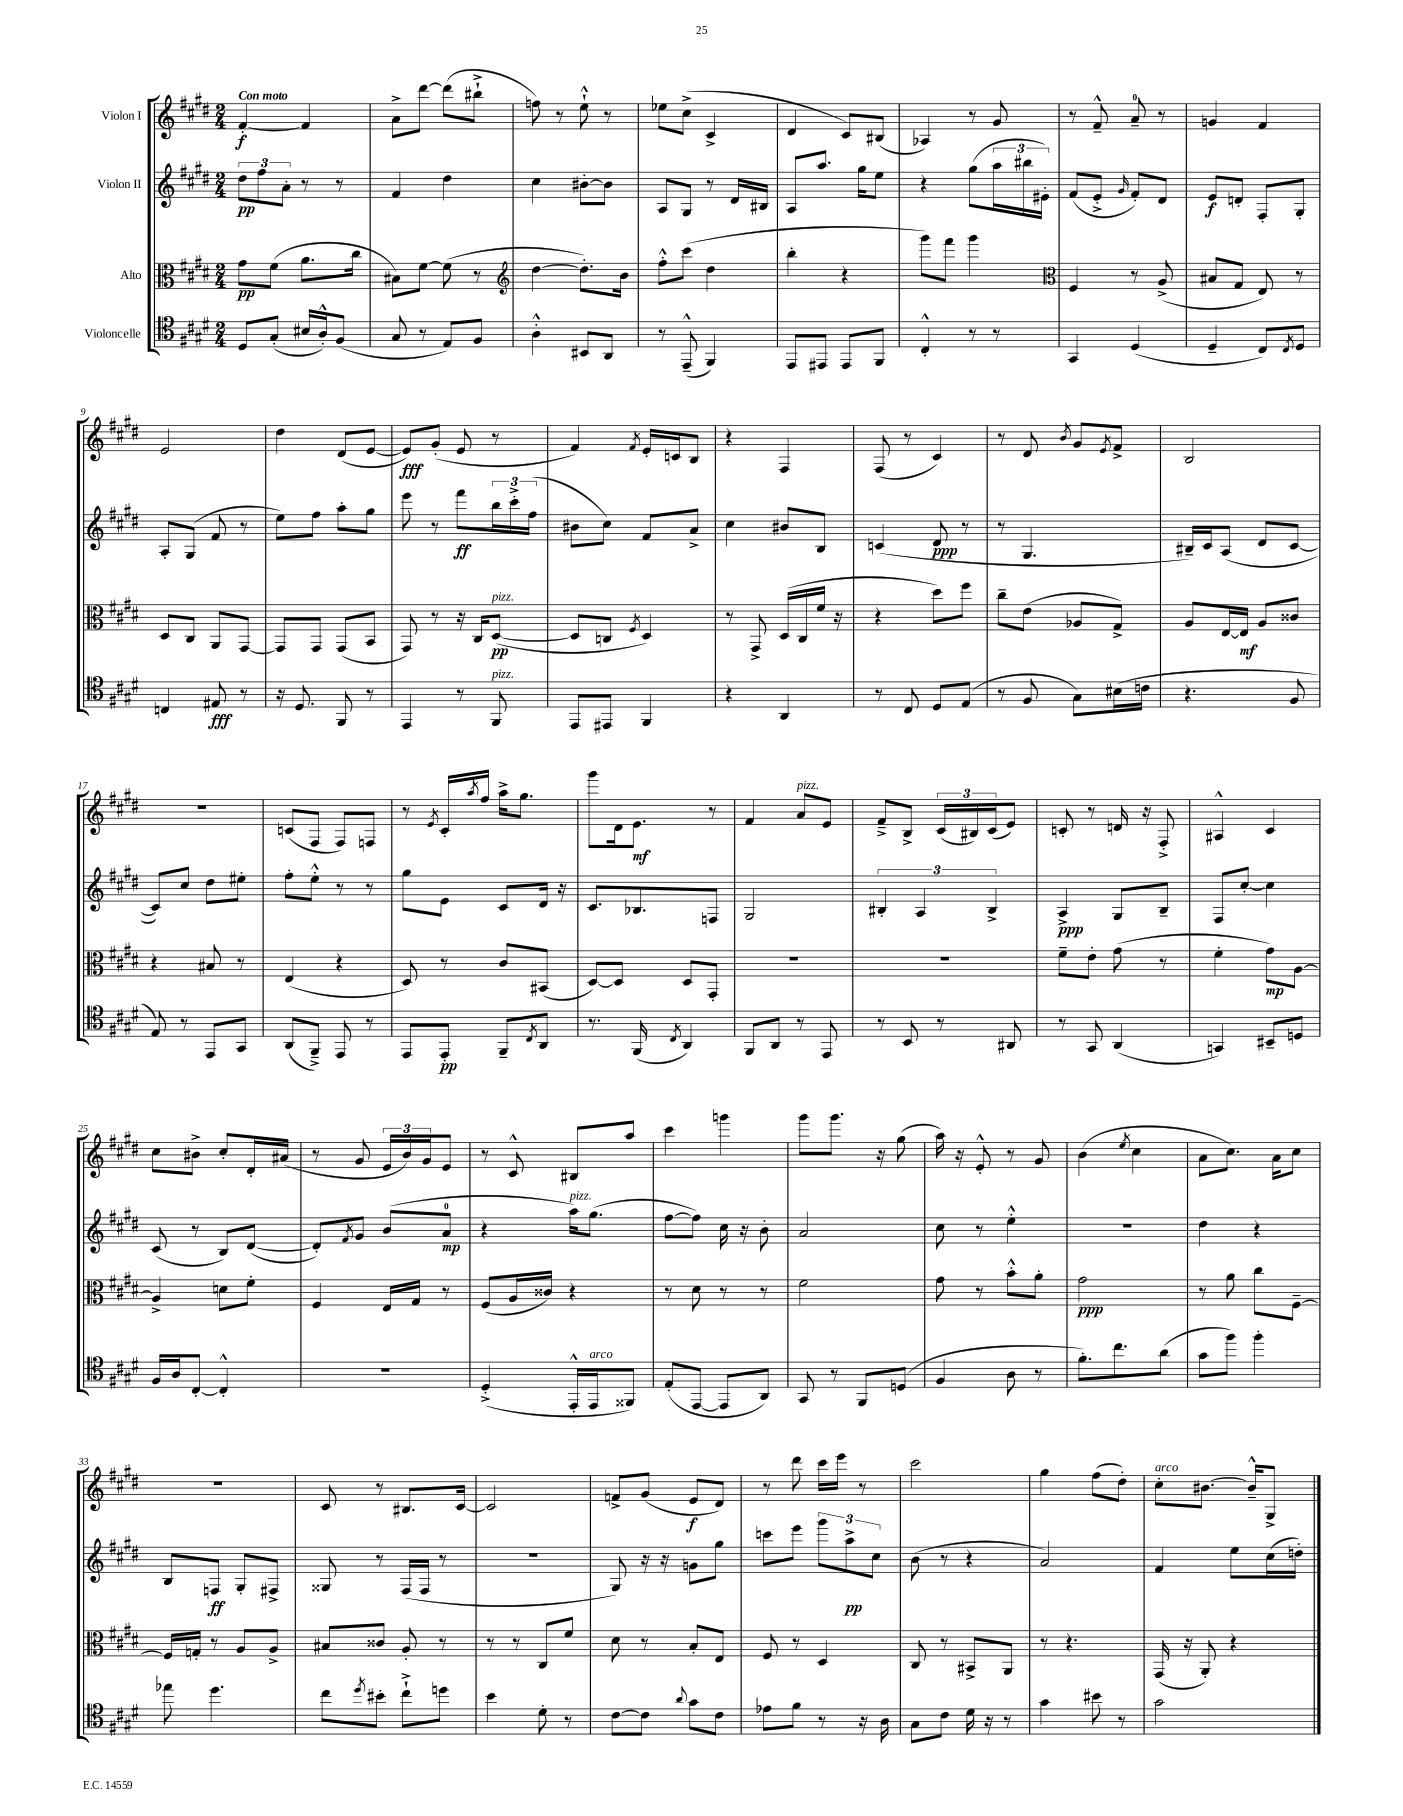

**kern	**kern	**kern	**kern
*staff4	*staff3	*staff2	*staff1
*clefC4	*clefC3	*clefG2	*clefG2
*k[f#c#g#d#]	*k[f#c#g#d#]	*k[f#c#g#d#]	*k[f#c#g#d#]
*M2/4	*M2/4	*M2/4	*M2/4
8D#/L	8g#\L	12dd#\L	[4f#'/
.	.	12ff#\	.
(8G#'/J	(8f#\J	.	.
.	.	12a'\J	.
16B#/LL	8.a\L	8r	4f#/]
16A'^^/J)	.	.	.
(8F#/J	.	8r	.
.	16cc#\Jk	.	.
=	=	=	=
8G#/	8B#\L)	4f#/	8a^\L
8r	[8f#\J	.	[8ddd#\J
8E/L)	(8f#\]	4dd#\	(8ddd#\]L
8F#/J	8r	.	8bb#`^\J
=	=	=	=
*	*clefG2	*	*
4A'^^\	[4dd#\	4cc#\	8ff\)
.	.	.	8r
8BB#/L	8.dd#'\]L)	[8b#'\L	8ee`^^\
8AA/J	.	8b#\]J	8r
.	16b\Jk	.	.
=	=	=	=
8r	8ff#'^^\L	8A/L	8ee-\L
(8EE~^^/	(8ccc#\J	8G#/J	(8cc#^\J
4FF#/)	4dd#\	8r	4c#^/
.	.	16d#/LL	.
.	.	16B#/JJ	.
=	=	=	=
8EE/L	4bb'\	8A/L	4d#/
8EE#/J	.	8.aa/J	.
8EE#/L	4r	.	8c#/L)
.	.	16gg#\LK	.
8FF#/J	.	8ee\J	(8B#/J
=	=	=	=
4C#'^^/	8ggg#\L)	4r	4A-/)
.	8fff#\J	.	.
8r	4ggg#\	(8gg#\L	8r
8r	.	24aa\L	8g#/
.	.	24bb#\	.
.	.	24e#'\JJ)	.
=	=	=	=
*	*clefC3	*	*
4GG#/	4F#/	(8f#/L	8r
.	.	8e'^/J	8f#~^^/
.	.	16qqg#/	.
(4D#/	8r	8f#'/L)	8a~/
.	(8A^/	8d#/J	8r
=	=	=	=
4D#~/	8B#/L	8e/L	4g/
.	8G#/J	8d'/J	.
8C#/L)	8E/)	8F#'/L	4f#/
8qC#/	.	.	.
8D#/J	8r	8G#'/J	.
=	=	=	=
4C/	8D#/L	8A'/L	2e/
.	8C#/J	(8G#/J	.
8E#/	8AA/L	8f#/	.
8r	[8GG#/J	8r	.
=	=	=	=
16r	8GG#/]L	8ee\L)	4dd#\
8.D#/	.	.	.
.	8GG#/J	8ff#\J	.
8FF#/	(8GG#/L	8aa'\L	(8d#/L
8r	8BB/J	8gg#\J	[8e/J
=	=	=	=
4EE/	8GG#/)	8eee\	8e/]L)
.	8r	8r	(8g#'/J
8r	16r	8fff#\L	8e/
.	16C#/LK	.	.
8FF#/	([8D#/J	24bb\L	8r
.	.	24ccc#'^\	.
.	.	(24ff#\JJ	.
=	=	=	=
8EE/L	8D#/]L	8b#\L	4f#/)
8EE#/J	8C/J	8cc#\J)	.
.	8qF#/	.	8qf#/
4FF#/	4D#/)	8f#/L	16e'/LL
.	.	.	16c/J
.	.	8a^/J	8B/J
=	=	=	=
4r	8r	4cc#\	4r
.	8GG#^/	.	.
4AA/	(16D#/LL	8b#/L	4F#/
.	16C#/	.	.
.	16f#/JJ	8B/J	.
.	16r	.	.
=	=	=	=
8r	4r	(4c/	(8F#/
8C#/	.	.	8r
8D#/L	8dd#\L)	8d#/	4c#/)
(8E/J	8ff#\J	8r	.
=	=	=	=
8r	8cc#~\L	8r	8r
8F#/	(8e\J	4.G#/	8d#/
.	.	.	8qb/
8G#\L)	8A-/L	.	8g#/L
.	.	.	8qe/
(16B#\L	8G#^/J)	.	8f#^/J
16c\JJ	.	.	.
=	=	=	=
4.r	8A/L	16B#~/LL)	2B/
.	.	16c#/J	.
.	[16E/L	(8A/J	.
.	16E/]JJ	.	.
.	8A/L	8d#/L	.
8F#/	8c##/J	[8c#/J	.
=	=	=	=
8E/)	4r	8c#/]L)	2r
8r	.	8cc#/J	.
8EE/L	8B#/	8dd#\L	.
8GG#/J	8r	8ee#'\J	.
=	=	=	=
(8AA/L	(4E/	8ff#'\L	(8c/L
8FF#~^/J)	.	8ee'^^\J	8F#/J
8EE/	4r	8r	8F#/L)
8r	.	8r	8F/J
=	=	=	=
8EE/L	8D#/)	8gg#\L	8r
.	.	.	8qe/
8EE'/J	8r	8e\J	16c#'/LL
.	.	.	8qaa/
.	.	.	16ff#/JJ
8FF#~/L	8c#/L	8c#/L	16aa^\LK
.	.	.	8.gg#\J
8qC#/	.	.	.
8AA/J	(8BB#/J	16d#/Jk	.
.	.	16r	.
=	=	=	=
8.r	[8D#/L)	8.c#/L	8ggg#\L
.	8D#/]J	.	16d#\k
(16FF#/	.	8.B-/	8.e\J
8qC#/	.	.	.
4AA/)	8D#/L	.	.
.	8GG#'/J	8F/J	8r
=	=	=	=
8FF#/L	2r	2G#/	4f#/
8AA/J	.	.	.
8r	.	.	8a/L
8EE/	.	.	8e/J
=	=	=	=
8r	2r	6B#'/	8f#~^/L
8BB/	.	.	8B^/J
.	.	6A/	.
8r	.	.	(24c#/LL
.	.	.	24B#/)
.	.	6B#^/	(24c#/J
8AA#/	.	.	8e/J)
=	=	=	=
8r	8f#~\L	4A^/	8c'/
8GG#/	8e'\J	.	8r
(4AA/	(8g#\	8G#/L	16d/
.	.	.	16r
.	8r	8B~/J	8F#'^/
=	=	=	=
4GG/)	4f#'\	8F#/L	4A#^^/
.	.	[8cc#'/J	.
8BB#~/L	8g#\L)	4cc#\]	4c#/
8D/J	[8A\J	.	.
=	=	=	=
16F#/LL	4A^/]	(8c#/	8cc#\L
16A/J	.	.	.
[8C#'/J	.	8r	8b#^\J
4C#'^^/]	8d\L	8B/L)	8cc#'/L
.	8f#'\J	([8d#/J	16d#'/L
.	.	.	(16a#/JJ
=	=	=	=
2r	4F#/	8d#'/]L)	8r
.	.	8qf#/	.
.	.	8g#/J	8g#/
.	16E/LL	(8b/L	24e/LL
.	.	.	24b/)
.	16G#/JJ	.	.
.	.	.	24g#/J
.	8r	8a/J	8e/J
=	=	=	=
(4D#'^/	(8F#/L	4r	8r
.	16A/L	.	8c#^^/
.	16c##/JJ)	.	.
16EE'^^/LL	4r	16aa\LK)	8B#/L
16EE/J	.	(8.gg#\J	.
8FF##/J)	.	.	8aa/J
=	=	=	=
(8E'/L	8r	[8ff#\L	4ccc#\
[8EE/J	8d#\	8ff#\]J)	.
8EE/]L	8r	16cc#\	4ggg\
.	.	16r	.
8AA/J)	8r	8b'\	.
=	=	=	=
8GG#/	2f#\	2a/	8ggg#\L
8r	.	.	8.ggg#\J
8FF#/L	.	.	.
.	.	.	16r
(8D/J	.	.	(8gg#\
=	=	=	=
4F#/	8g#\	8cc#\	16aa\)
.	.	.	16r
.	8r	8r	8e'^^/
8A\	8b'^^\L	4ee'^^\	8r
8r	8a'\J	.	8g#/
=	=	=	=
8.f#'\L)	2g#\	2r	(4b\
8.cc#\	.	.	.
.	.	.	8qee/
.	.	.	4cc#\
(8a\J	.	.	.
=	=	=	=
8g#\L	8r	4dd#\	8a\L
8ff#\J)	8a\	.	8.cc#\J)
4ff#'\	8cc#\L	4r	.
.	.	.	16a\LK
.	[8F#~\J	.	8cc#\J
=	=	=	=
8ee-\	16F#/]LL	8B/L	2r
.	16G'/JJ	.	.
4.dd#\	8r	8F/J	.
.	8A/L	8G#'/L	.
.	8A^/J	8F#^/J	.
=	=	=	=
8cc#\L	8B#/L	8G##/	8c#/
8qdd#/	.	.	.
8b#'\J	8c##/J	8r	8r
8cc#`^\L	8A'/	(16F#/LL	8.B#/L
.	.	16F#/JJ	.
8dd\J	8r	8r	.
.	.	.	[16c#/Jk
=	=	=	=
4b\	8r	2r	2c#/]
.	8r	.	.
8d#'\	8C#/L	.	.
8r	8f#/J	.	.
=	=	=	=
[8c#\L	8d#\	8G#/)	8f^/L
8c#\]J	8r	16r	(8g#/J
.	.	16r	.
8qqa/	.	.	.
8g#\L	8B'/L	8g\L	8e/L
8c#\J	8E/J	8gg#\J	8d#/J)
=	=	=	=
8e-\L	8F#/	8ccc\L	8r
8f#\J	8r	8eee\J	8ddd#\
8r	4D#/	12ggg#\L	16ccc#\LL
.	.	.	16eee\JJ
.	.	12aa^\	.
16r	.	.	8r
.	.	12cc#\J	.
16A\	.	.	.
=	=	=	=
8G#\L	8C#/	(8b\	2ccc#\
8c#\J	8r	8r	.
16d#\	8BB#^/L	4r	.
16r	.	.	.
8r	8AA/J	.	.
=	=	=	=
4g#\	8r	2a/)	4gg#\
.	4.r	.	.
8b#\	.	.	(8ff#\L
8r	.	.	8dd#'\J)
=	=	=	=
2g#\	(16GG#/	4f#/	8cc#'\L
.	16r	.	.
.	8AA'/)	.	[8.b#\J
.	4r	8ee\L	.
.	.	.	16b#~^^/]LK
.	.	(16cc#\L	8G#^/J
.	.	16dd'\JJ)	.
==	==	==	==
*-	*-	*-	*-
